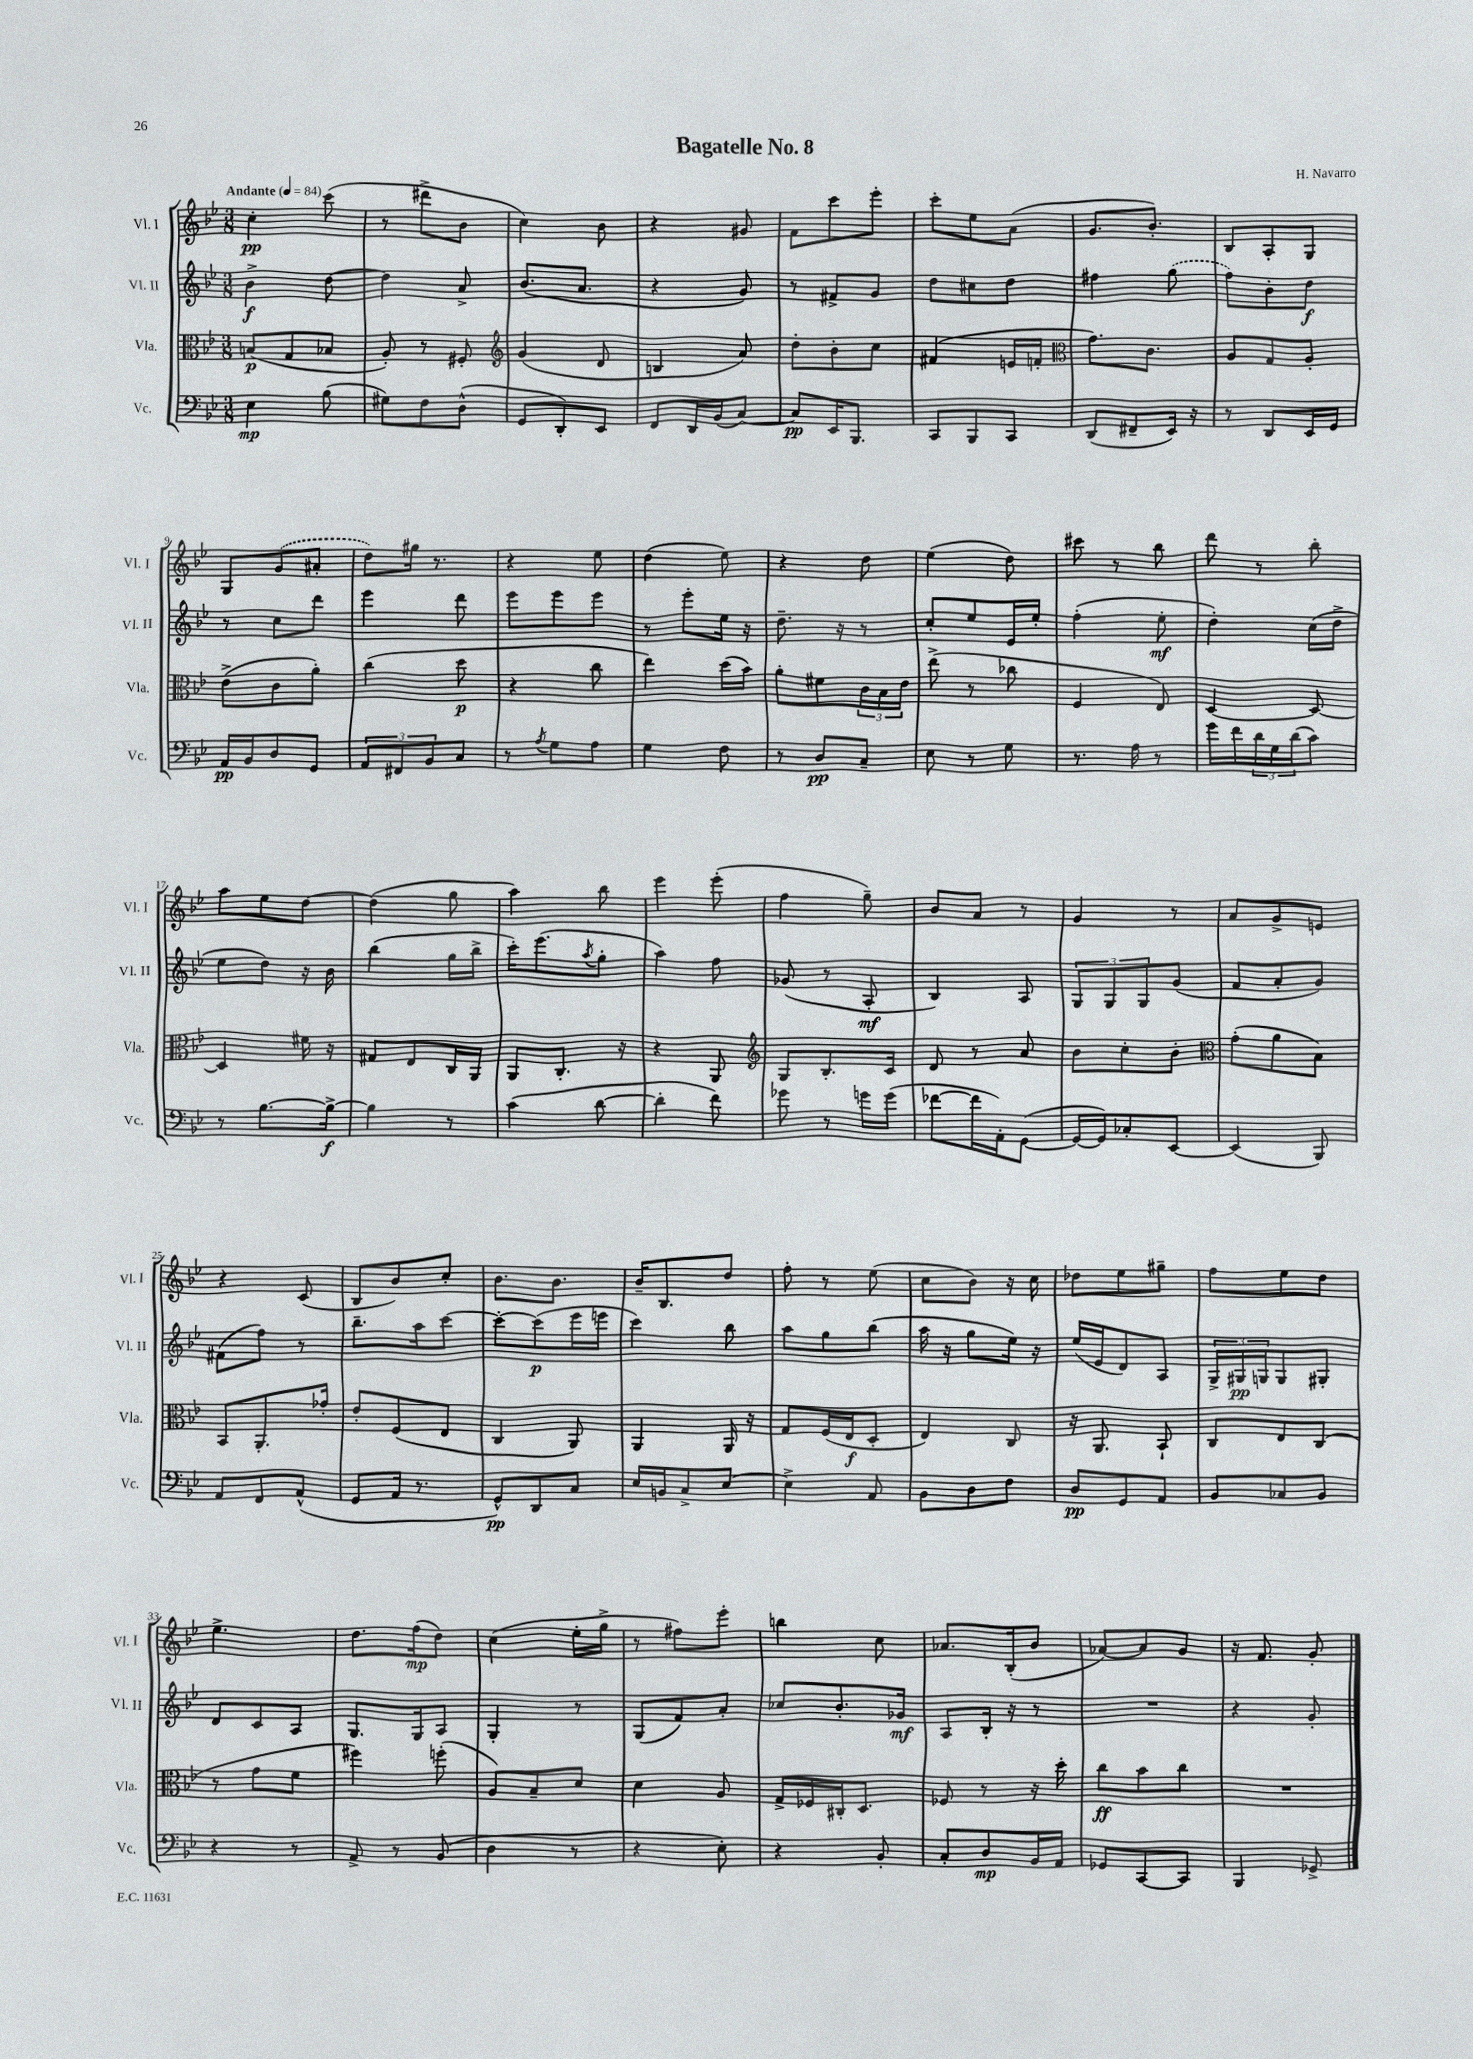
\header { title = "Bagatelle No. 8" composer = "H. Navarro" }
<<
\new StaffGroup <<
\new Staff = "s0" \with { instrumentName = "Vl. I" shortInstrumentName = "Vl. I" } {
    \clef treble \key bes \major \numericTimeSignature \time 3/8 \tempo "Andante" 4 = 84
    c''4-.\pp c'''8( |
    r8 dis'''8-> bes'8 |
    c''4) bes'8 |
    r4 gis'8 |
    f'8 c'''8 ees'''8-. |
    c'''8-. ees''8 a'8( |
    g'8. bes'8.-.) |
    bes8 a8-. g8 |
    g8 \once \slurDashed g'8( ais'8-. |
    d''8) gis''16 r8. |
    r4 ees''8 |
    d''4( ees''8) |
    r4 d''8 |
    ees''4( d''8) |
    cis'''8 r8 bes''8 |
    d'''8 r8 bes''8-. |
    a''8 ees''8 d''8~ |
    d''4( g''8 |
    a''4) bes''8 |
    ees'''4 ees'''8-.( |
    f''4 g''8--) |
    bes'8 a'8 r8 |
    g'4 r8 |
    a'8 g'8-> e'8 |
    r4 c'8( |
    bes8 bes'8) c''8-. |
    bes'8. bes'8. |
    bes'16-- bes8. d''8 |
    f''8-. r8 ees''8( |
    c''8 bes'8) r16 c''16 |
    des''8 ees''8 gis''8-- |
    f''8 ees''8 d''8 |
    ees''4.-> |
    d''8. f''16\mp( d''8) |
    c''4( ees''16-. g''16-> |
    r8 fis''8) ees'''8-. |
    b''4 c''8 |
    aes'8. bes16-.( bes'8 |
    aes'8~) aes'8 g'8 |
    r16 f'8. g'8-. \bar "|." |
}
\new Staff = "s1" \with { instrumentName = "Vl. II" shortInstrumentName = "Vl. II" } {
    \clef treble \key bes \major \numericTimeSignature \time 3/8
    bes'4->\f d''8~ |
    d''4 a'8-> |
    bes'8.( a'8. |
    r4 g'8) |
    r8 fis'8-> g'8 |
    d''8 cis''8 d''8 |
    fis''4 \once \slurDashed g''8( |
    f''8) bes'8-. d''8\f |
    r8 c''8 d'''8 |
    ees'''4 d'''8 |
    ees'''8 ees'''8 ees'''8 |
    r8 ees'''8-. ees''16 r16 |
    d''8.-- r16 r8 |
    c''8-. ees''8 ees'16 ees''16-. |
    f''4-.( ees''8-.\mf |
    d''4-.) c''16( d''16-> |
    ees''8 d''8) r16 bes'16 |
    bes''4( g''16 bes''16-> |
    c'''16-.) ees'''8.( \acciaccatura { a''8 } g''8-. |
    a''4) f''8 |
    ges'8( r8 a8-.\mf |
    bes4) a8 |
    \tuplet 3/2 { g8 g8 g8 } g'8( |
    f'8 a'8-. g'8) |
    fis'8( f''8) r8 |
    bes''8.-- a''16 c'''8~ |
    c'''8~-. c'''8\p( ees'''16 e'''16 |
    c'''4) bes''8 |
    a''8 g''8 bes''8( |
    a''16 r16 g''8 ees''16) r16 |
    ees''16( ees'16 d'8) a8 |
    \tuplet 3/2 { g16-> gis16\pp g16 } g8 gis8-. |
    d'8 c'8 a8 |
    g8. g16 a8 |
    g4-. r8 |
    g8( f'8) a'8-. |
    ces''8 bes'8.-. ges'16\mf |
    a8 bes16-. r16 r8 |
    R4. |
    r4 g'8-. \bar "|." |
}
\new Staff = "s2" \with { instrumentName = "Vla." shortInstrumentName = "Vla." } {
    \clef alto \key bes \major \numericTimeSignature \time 3/8
    b8\p( g8 bes8 |
    a8-.) r8 fis8-. |
    \clef treble g'4( d'8 |
    b4 a'8) |
    d''8-. bes'8-. c''8 |
    fis'4( e'16 f'16-. |
    \clef alto g'8.) c'8. |
    a8 g8 a8-. |
    ees'8->( c'8 a'8-.) |
    c''4( d''8\p |
    r4 c''8 |
    ees''4) d''16( bes'16) |
    a'8-. fis'8 \tuplet 3/2 { c'16 bes16 ees'16 } |
    ees''8->( r8 ces''8 |
    f4 ees8) |
    d4~ d8~ |
    d4 fis'16 r16 |
    gis8 ees8 c16 a,16 |
    a,8 c8.-. r16 |
    r4 a,8 |
    \clef treble g8 bes8.-. c'16 |
    d'8 r8 a'8 |
    bes'8 c''8-. bes'8-. |
    \clef alto g'8-.( a'8 bes8) |
    bes,8 a,8.-. ges'16-. |
    ees'8-. f8( ees8 |
    c4 a,8) |
    a,4 a,16 r16 |
    g8 f16( ees16\f d8-. |
    ees4) c8 |
    r16 a,8. bes,8-! |
    c8 ees8 c8( |
    r8 g'8 f'8 |
    fis''4) f''8-.( |
    a8) bes8-- d'8 |
    d'4 a8 |
    g16-> fes16 cis16-. d8. |
    fes8 r8 r16 d''16-. |
    c''8\ff bes'8 c''8 |
    R4. \bar "|." |
}
\new Staff = "s3" \with { instrumentName = "Vc." shortInstrumentName = "Vc." } {
    \clef bass \key bes \major \numericTimeSignature \time 3/8
    ees4\mp bes8( |
    gis8) f8 d8-^( |
    g,8 d,8-.) ees,8 |
    f,8 d,16 bes,16( c8~) |
    c8\pp ees,16 bes,,8. |
    c,8 bes,,8 c,8 |
    d,8( fis,8-- ees,16) r16 |
    r8 d,8 ees,16 g,16 |
    a,16\pp bes,16 d8 g,8 |
    \tuplet 3/2 { a,8 fis,8 bes,8 } c8 |
    r8 \acciaccatura { a8 } g8 a8 |
    g4 f8 |
    r8 d8\pp c8-- |
    ees8 r8 g8 |
    r8. a16 r8 |
    g'16 f'16 \tuplet 3/2 { d'16 g16 d'16( } c'8) |
    r8 bes8.~ bes16~->\f |
    bes4 r8 |
    c'4( d'8~ |
    d'4-. f'8) |
    ges'8 r8 g'16 g'16( |
    fes'8~ fes'16 a,16-.) g,8~( |
    g,16~ g,16) ces8-. ees,8~ |
    ees,4( bes,,8) |
    a,8 f,8 a,8-^( |
    g,8 a,16 r8. |
    g,8-^\pp) d,8 c8 |
    ees16 b,16 c8-> ees8~ |
    ees4-> a,8 |
    bes,8 d8 f8 |
    d8\pp g,8 a,8 |
    bes,8 ces8 bes,8 |
    r4 r8 |
    a,8-> r8 bes,8( |
    d4 r8 |
    r4 ees8-.) |
    r4 bes,8-. |
    c8-. d8\mp bes,16 a,16 |
    ges,8 c,8~ c,8 |
    bes,,4 ges,8-> \bar "|." |
}
>>
>>
